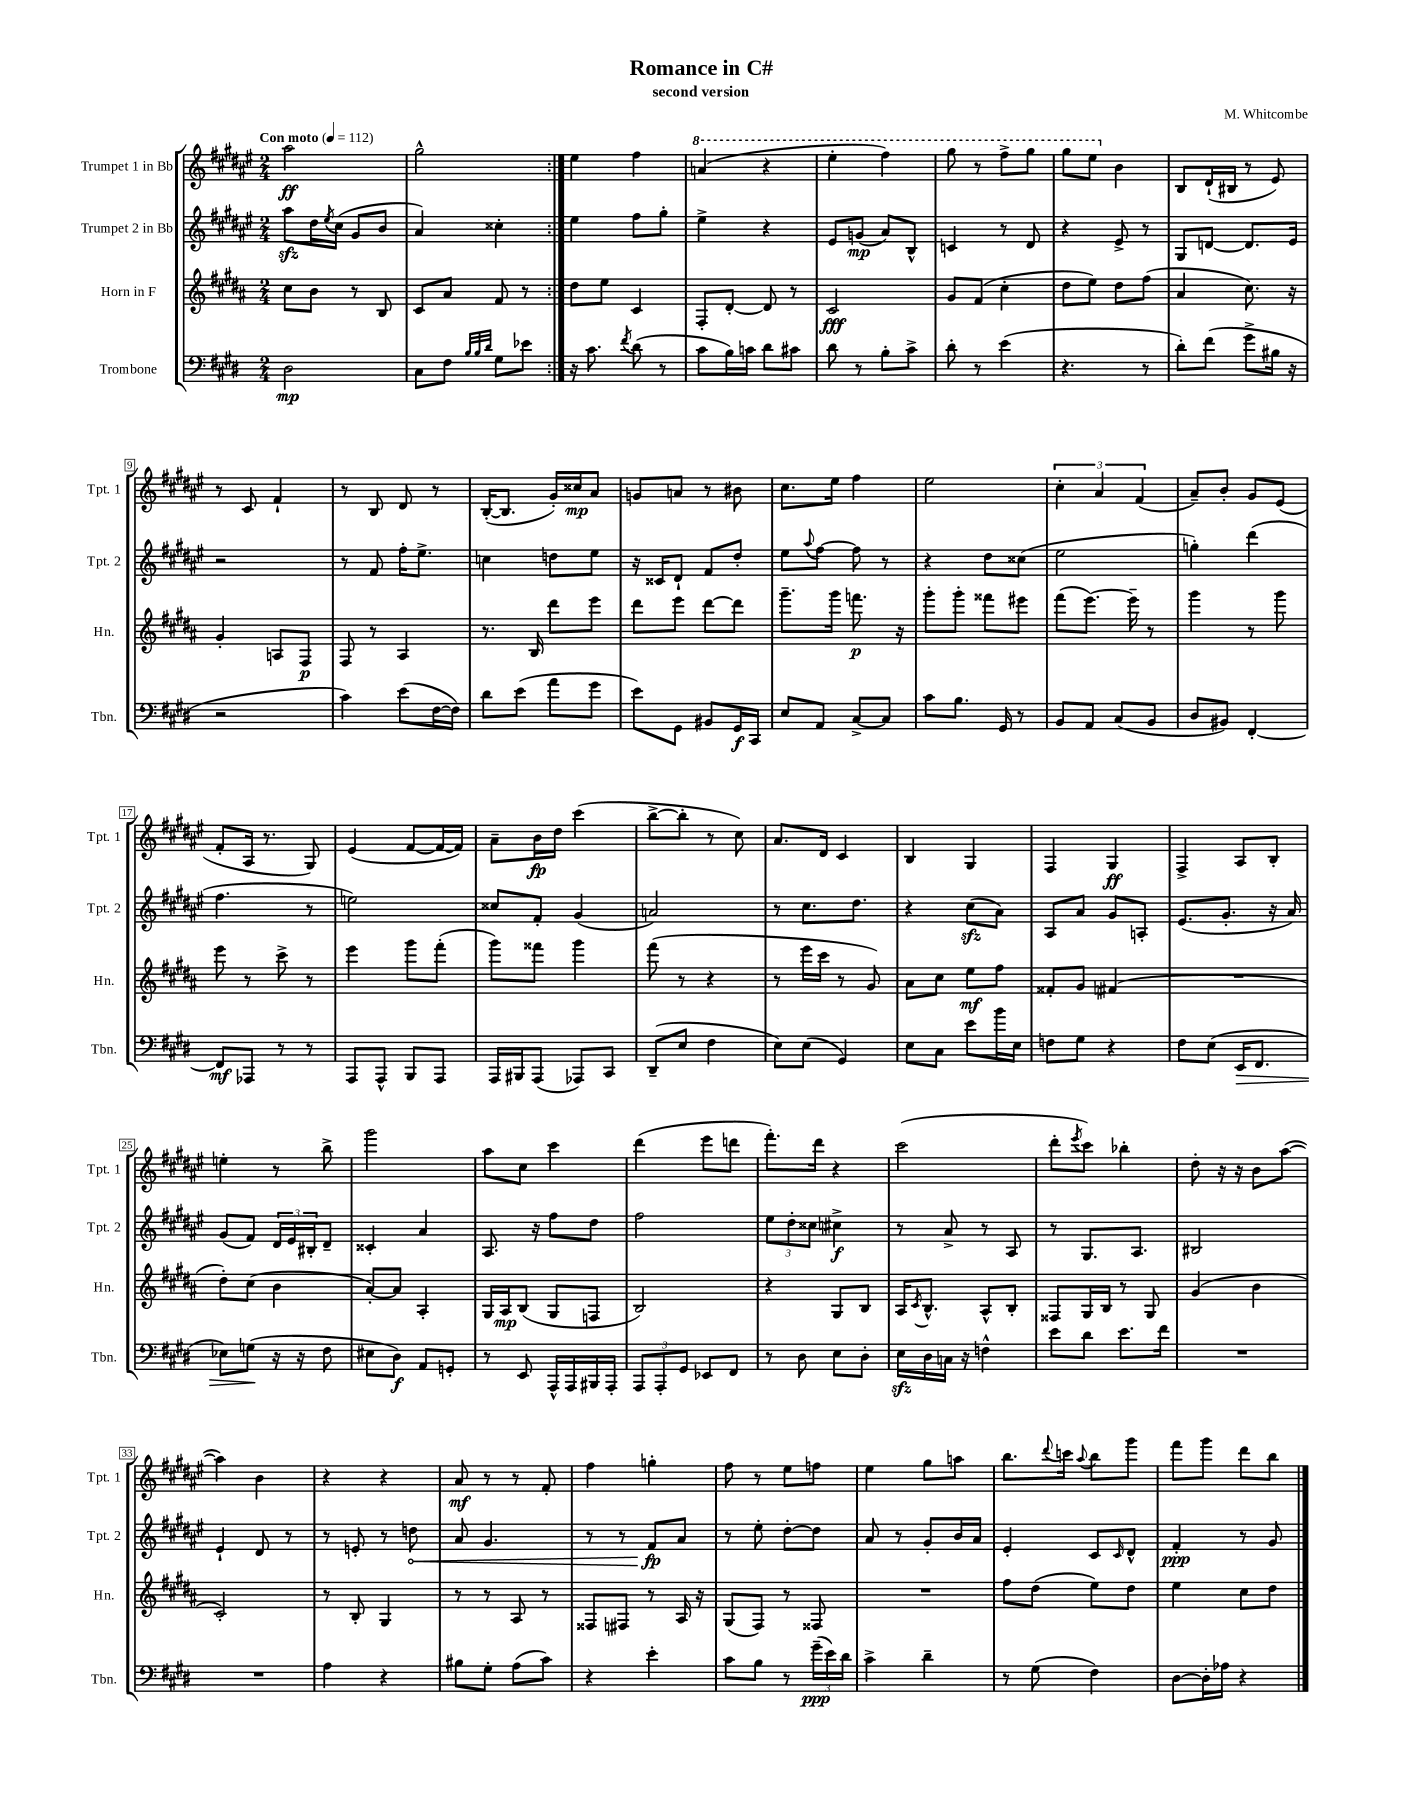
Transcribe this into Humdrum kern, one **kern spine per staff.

**kern	**kern	**kern	**kern
*staff4	*staff3	*staff2	*staff1
*clefF4	*clefG2	*clefG2	*clefG2
*k[f#c#g#d#]	*k[f#c#g#d#a#]	*k[f#c#g#d#a#e#]	*k[f#c#g#d#a#e#]
*M2/4	*M2/4	*M2/4	*M2/4
*MM112	*MM112	*MM112	*MM112
2D#	8cc#	8aa#	2aa#
.	8b	16dd#	.
.	.	8qee#	.
.	.	(16cc#	.
.	8r	8g#	.
.	8B	8b	.
=	=	=	=
8C#	8c#	4a#)	2gg#^^
8F#	8a#	.	.
32qqB	.	.	.
32qqB	.	.	.
32qqd#	.	.	.
8G#	8f#	4cc##'	.
8e-	8r	.	.
=:|!	=:|!	=:|!	=:|!
16r	8dd#	4ee#	4ee#
8.c#	.	.	.
.	8ee	.	.
8qf#	.	.	.
(8d#	4c#	8ff#	4ff#
8r	.	8gg#'	.
=	=	=	=
8c#	8F#'	4ee#^	(4aa
16B)	[8d#'	.	.
16c	.	.	.
8d#	8d#]	4r	4r
8c#	8r	.	.
=	=	=	=
8d#	2c#	8e#	4eee#'
8r	.	(8g	.
8B'	.	8a#)	4fff#)
8c#^	.	8B^^	.
=	=	=	=
8d#'	8g#	4c	8ggg#
8r	(8f#	.	8r
(4e	4cc#'	8r	8fff#^
.	.	8d#	8ggg#
=	=	=	=
4.r	8dd#	4r	8ggg#
.	8ee)	.	8eee#
.	8dd#	8e#^	4b
8r	(8ff#	8r	.
=	=	=	=
8d#')	4a#	8G#	8B
(8f#	.	[8d	(16d#`
.	.	.	16B#
8g#^	8.cc#)	8.d]	8r
16B#	.	.	8e#)
16r	16r	16e#	.
=	=	=	=
2r	4g#'	2r	8r
.	.	.	8c#
.	8A	.	4f#`
.	8F#	.	.
=	=	=	=
4c#)	8F#	8r	8r
.	8r	8f#	8B
(8e	4A#	16ff#'	8d#
.	.	8.ee#^	.
[16F#	.	.	8r
16F#])	.	.	.
=	=	=	=
8d#	8.r	4cc	([16B'
.	.	.	8.B]
(8e	.	.	.
.	16B	.	.
8a	8ddd#	8dd	16g#')
.	.	.	16cc##
8g#	8eee	8ee#	8a#
=	=	=	=
8e)	8ddd#	16r	8g
.	.	16c##	.
8GG#	8eee	8d#`	8a
8BB#	[8ddd#	8f#	8r
16GG#	8ddd#]	8dd#'	8b#
16CC#	.	.	.
=	=	=	=
8E	8.ggg#~	8ee#	8.cc#
.	.	8qqaa#	.
8AA	.	[8ff#	.
.	16ggg#	.	16ee#
[8C#^	8.fff	8ff#]	4ff#
8C#]	.	8r	.
.	16r	.	.
=	=	=	=
8c#	8ggg#'	4r	2ee#
8.B	8ggg#'	.	.
.	8fff##	8dd#	.
16GG#	.	.	.
8r	8eee#	(8cc##	.
=	=	=	=
8BB	(8fff#	2ee#	6cc#'
8AA	[8.eee)	.	.
.	.	.	6a#
(8C#	.	.	.
.	16eee~]	.	.
.	.	.	(6f#
8BB	8r	.	.
=	=	=	=
8D#	4ggg#	4gg')	8a#~)
8BB#)	.	.	8b'
[4FF#'	8r	(4ddd#	8g#
.	8ggg#	.	(8e#
=	=	=	=
8FF#]	8eee	4.ff#	8f#'
8AAA-	8r	.	16A#
.	.	.	8.r
8r	8ccc#^	.	.
8r	8r	8r	8G#)
=	=	=	=
8AAA	4eee	2ee)	(4e#
8AAA^^	.	.	.
8BBB	8ggg#	.	[8f#
8AAA	(8fff#'	.	16f#_
.	.	.	16f#])
=	=	=	=
16AAA	8ggg#)	8cc##	8a#~
16BBB#	.	.	.
(8AAA	8fff##	8f#'	16b
.	.	.	16dd#
8AAA-)	4ggg#	(4g#	(4ccc#
8CC#	.	.	.
=	=	=	=
(8DD#~	(8fff#	2a)	[8bb^
8E	8r	.	8bb']
4F#	4r	.	8r
.	.	.	8cc#)
=	=	=	=
8E)	8r	8r	8.a#
(8E	16eee	8.cc#	.
.	16ccc#	.	16d#
4GG#)	8r	.	4c#
.	.	8.dd#	.
.	8g#)	.	.
=	=	=	=
8E	8a#	4r	4B
8C#	8cc#	.	.
8e	8ee	(8cc#	4G#
16b	8ff#	8a#)	.
16E	.	.	.
=	=	=	=
8F	8f##'	8A#	4F#
8G#	8g#	8a#	.
4r	(4f#	8g#	4G#
.	.	8A'	.
=	=	=	=
8F#	2r	(8.e#	4F#^
(8E	.	.	.
.	.	8.g#'	.
16EE	.	.	8A#
8.FF#	.	.	.
.	.	16r	8B'
.	.	16a#)	.
=	=	=	=
8E-)	8dd#')	(8g#	4ee'
(8G	(8cc#	8f#)	.
16r	4b	24d#	8r
.	.	24e#	.
16r	.	.	.
.	.	24B#'	.
8F#	.	8d#~	8bb^
=	=	=	=
8E#	[8a#')	4c##'	2ggg#
8D#)	8a#]	.	.
8AA	4A#'	4a#	.
8GG'	.	.	.
=	=	=	=
8r	16G#	8.A#	8aa#
.	16A#	.	.
8EE	(8B	.	8cc#
.	.	16r	.
16AAA^^	8G#	8ff#	4ccc#
16AAA	.	.	.
16BBB#	8F	8dd#	.
16AAA'	.	.	.
=	=	=	=
12AAA	2B)	2ff#	(4ddd#
12AAA'	.	.	.
12GG#	.	.	.
8EE-	.	.	8eee#
8FF#	.	.	8ddd
=	=	=	=
8r	4r	12ee#	8.fff#')
.	.	12dd#'	.
8D#	.	.	.
.	.	12cc##	.
.	.	.	16ddd#
8E	8G#	4cc#^	4r
8D#'	8B	.	.
=	=	=	=
16E	16A#	8r	(2ccc#
.	8qc#	.	.
16D#	8.B^^	.	.
16C	.	8a#^	.
16r	.	.	.
4F^^	8A#^^	8r	.
.	8B'	8A#	.
=	=	=	=
8e	8F##	8r	8ddd#'
.	.	.	8qeee#
8d#	16G#	8.G#	8ccc#)
.	16B	.	.
8.e	8r	.	4bb-'
.	.	8.A#	.
.	8G#	.	.
16f#	.	.	.
=	=	=	=
2r	(4g#	2B#	8dd#'
.	.	.	16r
.	.	.	16r
.	4b	.	8b
.	.	.	([8aa#
=	=	=	=
2r	2c#')	4e#`	4aa#])
.	.	8d#	4b
.	.	8r	.
=	=	=	=
4A	8r	8r	4r
.	8B'	8e'	.
4r	4G#	8r	4r
.	.	8dd	.
=	=	=	=
8B#	8r	8a#	8a#
8G#'	8r	4.g#	8r
(8A	8A#	.	8r
8c#)	8r	.	8f#'
=	=	=	=
4r	8F##	8r	4ff#
.	8F#	8r	.
4e'	8r	8f#	4gg'
.	16A#	8a#	.
.	16r	.	.
=	=	=	=
8c#	(8G#	8r	8ff#
8B	8F#)	8ee#'	8r
8r	8r	[8dd#'	8ee#
(24g#~	8F##	8dd#]	8ff
24e)	.	.	.
24d#	.	.	.
=	=	=	=
4c#^	2r	8a#	4ee#
.	.	8r	.
4d#~	.	8g#'	8gg#
.	.	16b	8aa
.	.	16a#	.
=	=	=	=
8r	8ff#	4e#'	8.bb
(8G#	(8dd#	.	.
.	.	.	8qqddd#
.	.	.	16ccc
.	.	.	8qqaa#
4F#)	8ee)	8c#	8bb
.	.	16qqc#	.
.	8dd#	8d#^^	8ggg#
=	=	=	=
[8D#	4ee	4f#'	8fff#
16D#']	.	.	8ggg#
16A-	.	.	.
4r	8cc#	8r	8ddd#
.	8dd#	8g#	8bb
==	==	==	==
*-	*-	*-	*-
